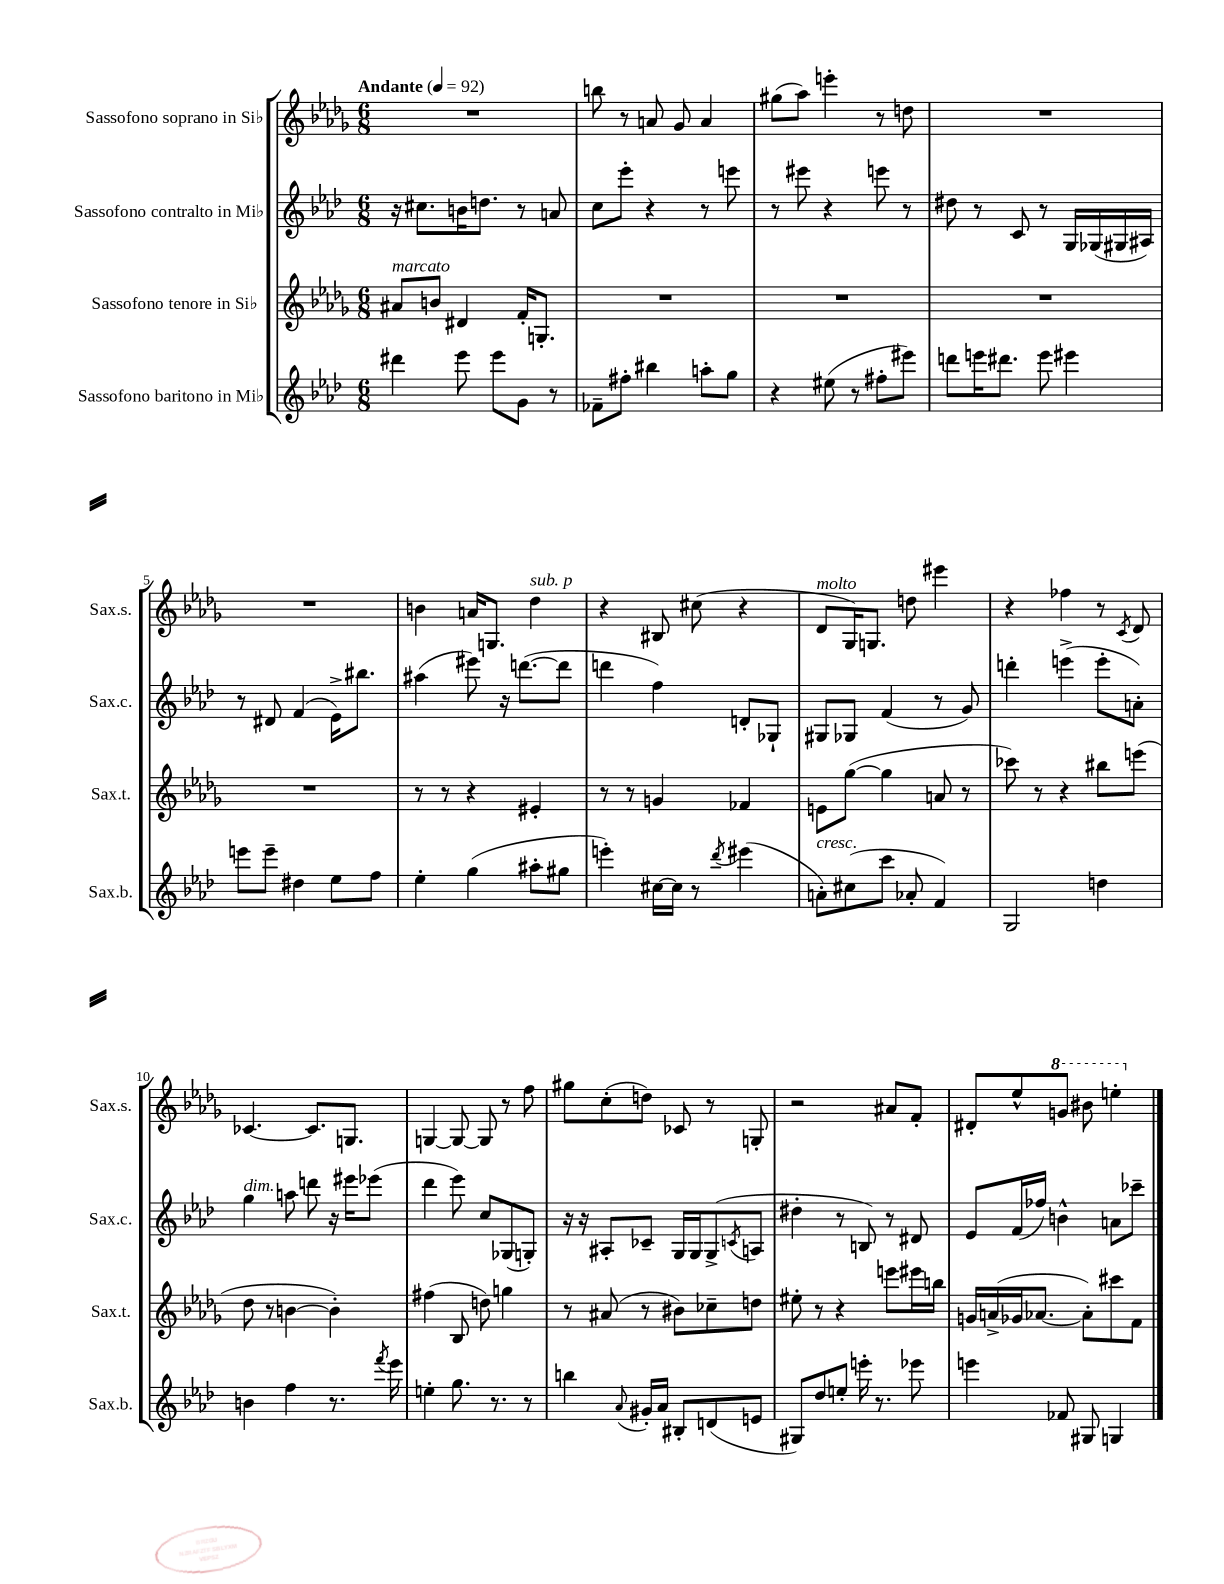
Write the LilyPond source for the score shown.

<<
\new StaffGroup <<
\new Staff = "s0" \with { instrumentName = "Sassofono soprano in Sib" shortInstrumentName = "Sax.s." } {
    \clef treble \key des \major \numericTimeSignature \time 6/8 \tempo "Andante" 4 = 92
    R2. |
    b''8 r8 a'8 ges'8 a'4 |
    gis''8( aes''8) e'''4-. r8 d''8 |
    R2. |
    R2. |
    b'4 a'16 g8. des''4^\markup { \italic "sub. p" } |
    r4 bis8 cis''8( r4 |
    des'8^\markup { \italic "molto" } ges16) g8. d''8 eis'''4 |
    r4 fes''4 r8 \acciaccatura { c'8 } des'8 |
    ces'4.~ ces'8. g8. |
    g4~ g8~ g8 r8 f''8 |
    gis''8 c''8-.( d''8) ces'8 r8 g8-. |
    r2 ais'8 f'8-. |
    dis'8-. ees''8-^ \ottava #1 g''8 bis''8 e'''4-. \ottava #0 \bar "|." |
}
\new Staff = "s1" \with { instrumentName = "Sassofono contralto in Mib" shortInstrumentName = "Sax.c." } {
    \clef treble \key aes \major \numericTimeSignature \time 6/8
    r16 cis''8. b'16 d''8. r8 a'8 |
    c''8 ees'''8-. r4 r8 e'''8 |
    r8 eis'''8 r4 e'''8 r8 |
    dis''8 r8 c'8 r8 g16 ges16( gis16 ais16) |
    r8 dis'8 f'4( ees'16->) bis''8. |
    ais''4( eis'''8) r16 d'''8.~( d'''8 |
    d'''4 f''4) d'8-. ges8-! |
    gis8 ges8 f'4( r8 g'8) |
    d'''4-. e'''4->( e'''8-. a'8-.) |
    g''4^\markup { \italic "dim." } a''8 d'''8 r16 eis'''16 ees'''8( |
    des'''4 ees'''8) c''8 ges8( g8-.) |
    r16 r16 ais8-. ces'8-- g16 g16 g8->( \acciaccatura { c'8 } a8 |
    dis''4-. r8 b8) r8 dis'8 |
    ees'8 f'16( fes''16) b'4-^ a'8 ces'''8-- \bar "|." |
}
\new Staff = "s2" \with { instrumentName = "Sassofono tenore in Sib" shortInstrumentName = "Sax.t." } {
    \clef treble \key des \major \numericTimeSignature \time 6/8
    ais'8^\markup { \italic "marcato" } b'8 dis'4 f'16-. g8.-. |
    R2. |
    R2. |
    R2. |
    R2. |
    r8 r8 r4 eis'4-. |
    r8 r8 g'4 fes'4 |
    e'8 ges''8~( ges''4 a'8 r8 |
    ces'''8) r8 r4 bis''8 e'''8( |
    des''8 r8 b'4~ b'4-.) |
    fis''4( bes8 d''8) g''4 |
    r8 ais'8( r8 bis'8) ces''8-- d''8 |
    eis''8-. r8 r4 e'''8 eis'''16 b''16 |
    g'16 a'16->( ges'16 aes'8.~ aes'8-.) cis'''8 f'8 \bar "|." |
}
\new Staff = "s3" \with { instrumentName = "Sassofono baritono in Mib" shortInstrumentName = "Sax.b." } {
    \clef treble \key aes \major \numericTimeSignature \time 6/8
    dis'''4 ees'''8 ees'''8 g'8 r8 |
    fes'8-- fis''8-. bis''4 a''8-. g''8 |
    r4 eis''8( r8 fis''8-. eis'''8) |
    d'''8 e'''16 dis'''8. e'''8 eis'''4 |
    e'''8 e'''8-- dis''4 ees''8 f''8 |
    ees''4-. g''4( ais''8-. gis''8 |
    e'''4-.) cis''16~ cis''16 r8 \acciaccatura { des'''8 } eis'''4( |
    a'8-.^\markup { \italic "cresc." }) cis''8( c'''8 aes'8-. f'4) |
    g2 d''4 |
    b'4 f''4 r8. \acciaccatura { f'''8 } ees'''16 |
    e''4-. g''8. r8. r8 |
    b''4 \appoggiatura { aes'8 } gis'16-. aes'16 bis8-. d'8( e'8 |
    gis8) des''8 e''8-. e'''16-. r8. ees'''8 |
    e'''4 fes'8 gis8 g4 \bar "|." |
}
>>
>>
